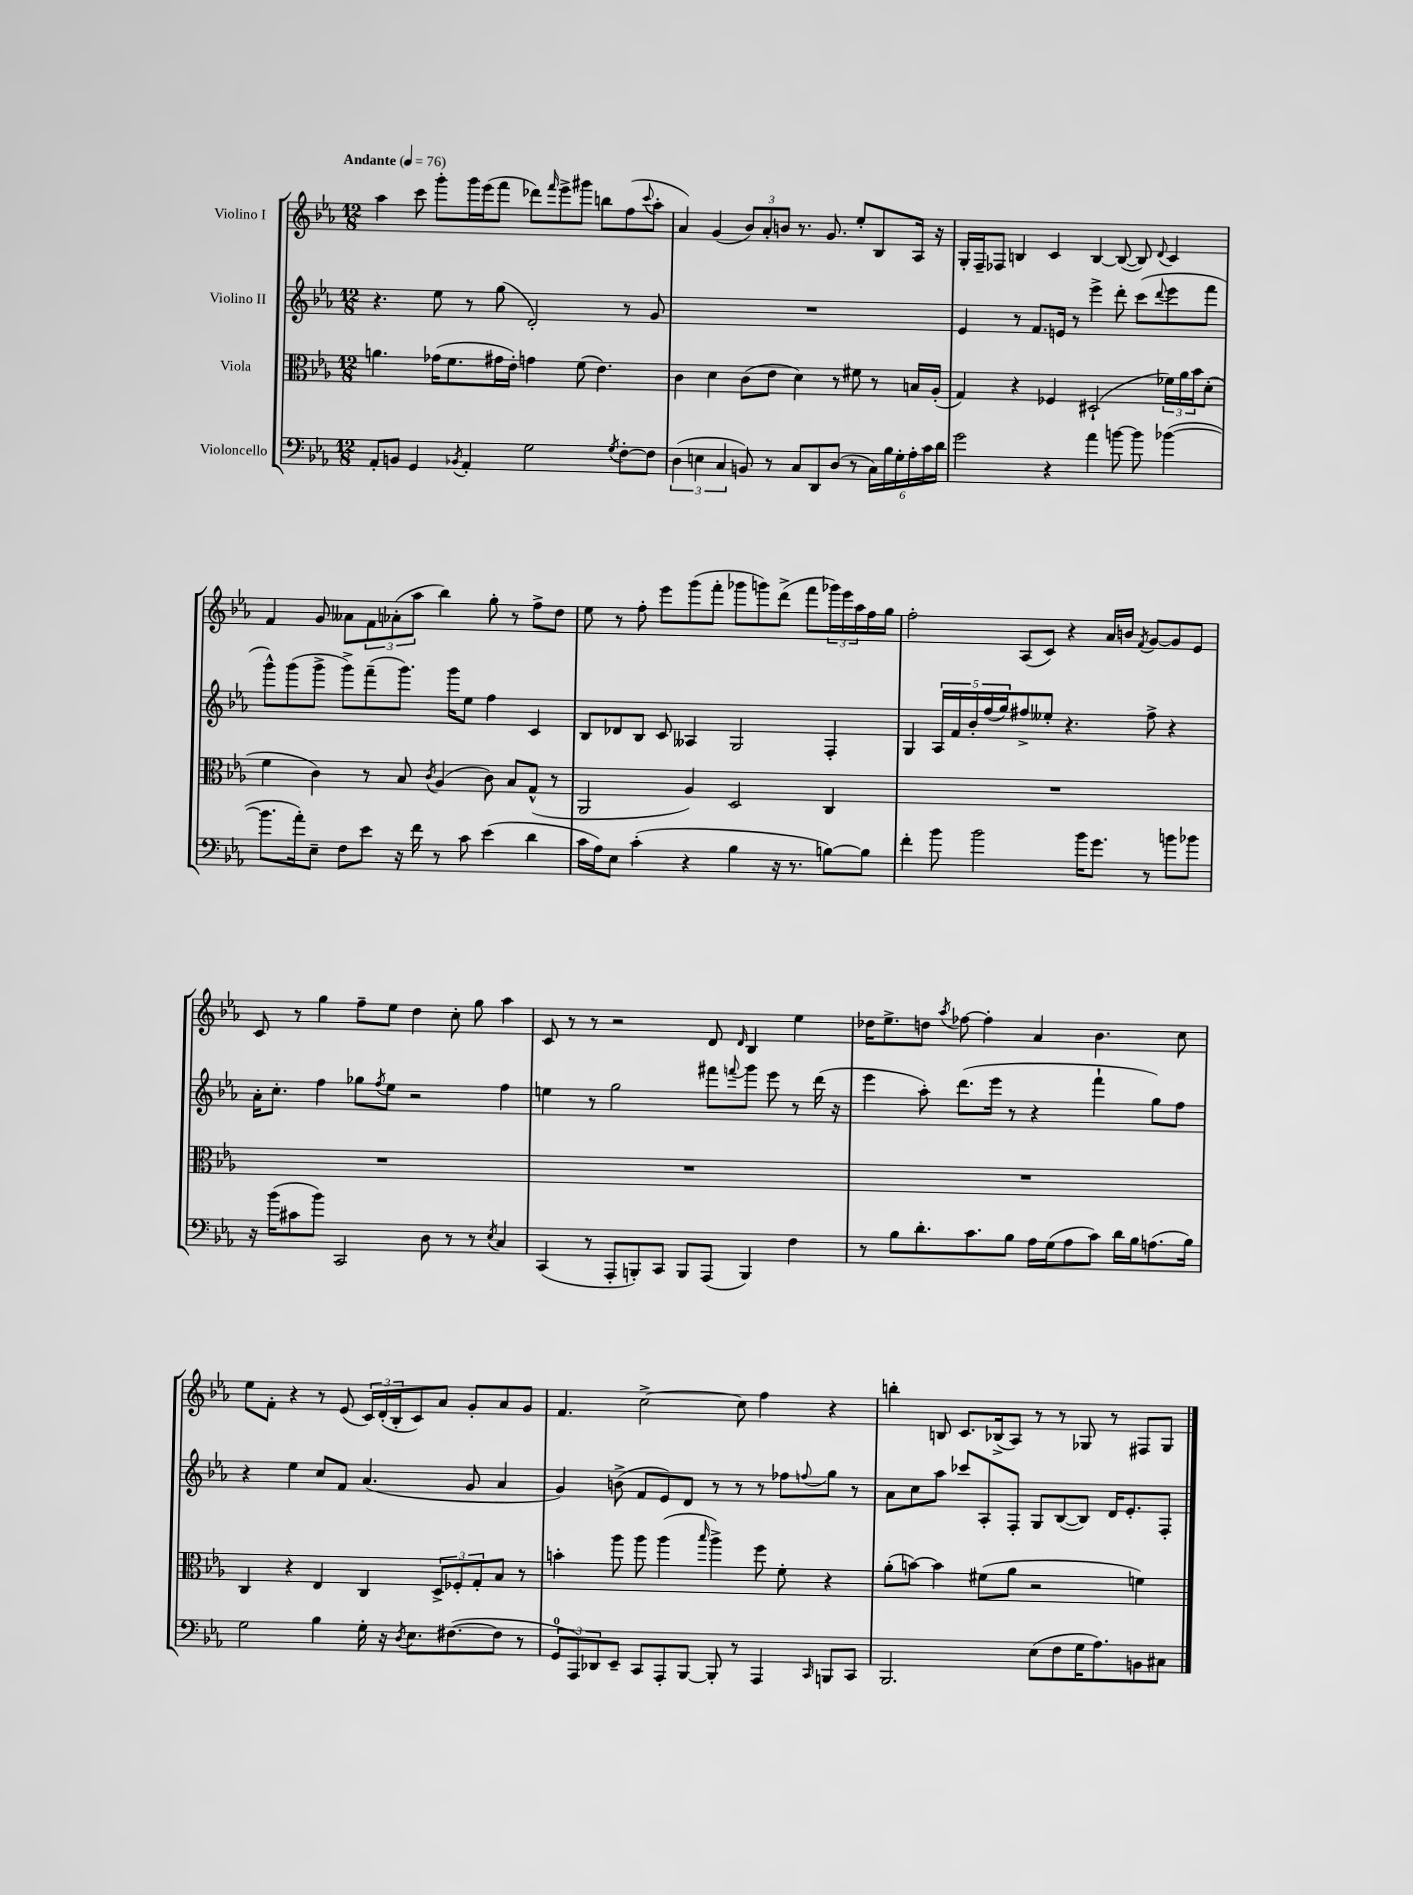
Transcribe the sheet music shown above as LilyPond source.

<<
\new StaffGroup <<
\new Staff = "s0" \with { instrumentName = "Violino I" } {
    \clef treble \key ees \major \numericTimeSignature \time 12/8 \tempo "Andante" 4 = 76
    aes''4 c'''8 g'''8-. g'''16 ees'''16( f'''8 des'''8) \grace { f'''16 } ees'''8-> gis'''8 b''8 f''8( \appoggiatura { c'''8 } aes''8-. |
    aes'4) g'4( \tuplet 3/2 { bes'8) aes'8-. b'8 } r8. g'8. ees''8-. bes8 aes16 r16 |
    g16-. f16-- fes8 b4 c'4 b4~ b8~( b8) \appoggiatura { d'8 } c'4 |
    f'4 g'8 aeses'8 \tuplet 3/2 { f'8 aes'8-.( aes''8 } bes''4) g''8-. r8 f''8-> d''8 |
    ees''8 r8 f''8-. ees'''8 g'''8( f'''8-. ges'''8 g'''8) d'''8->( f'''8 \tuplet 3/2 { ges'''16) ees'''16 aes''16 } f''16 g''16 |
    f''2-. aes8( c'8) r4 aes'16 b'16 \acciaccatura { f'8 } g'8~ g'8 ees'8 |
    c'8 r8 g''4 f''8-- ees''8 d''4 c''8-. g''8 aes''4 |
    c'8 r8 r8 r2 d'8 \grace { d'16 } bes4 ees''4 |
    des''16 ees''8.-> d''8 \acciaccatura { aes''8 } fes''8~ fes''4-. aes'4 bes'4. c''8 |
    ees''8 f'8-. r4 r8 ees'8( \tuplet 3/2 { c'16) d'16-.( bes16-. } c'8) aes'8 g'8-. aes'8 g'8 |
    f'4. c''2~-> c''8 f''4 r4 |
    b''4-. b8 c'8. bes16->( aes8) r8 r8 ges8 r8 fis8 ges8 \bar "|." |
}
\new Staff = "s1" \with { instrumentName = "Violino II" } {
    \clef treble \key ees \major \numericTimeSignature \time 12/8
    r4. ees''8 r8 g''8( d'2-.) r8 g'8 |
    R1. |
    ees'4 r8 f'8. e'16 r8 ees'''4-> d'''8-. c'''8( \appoggiatura { d'''8 } ees'''8 f'''8 |
    g'''8-^) g'''8( g'''8-> g'''8->) f'''8--( g'''8.) g'''16 ees''8 f''4 c'4 |
    bes8 des'8 bes8 c'8 aeses4 g2 f4-. |
    g4 \tuplet 5/4 { aes16 f'16 bes'16-. f''16( g''16) } fis''8-> eeses''8-. r4. fis''8-> r4 |
    aes'16-. c''8.-. f''4 ges''8 \acciaccatura { f''8 } ees''8 r2 f''4 |
    e''4 r8 g''2 fis'''8 \appoggiatura { f'''8 } g'''8 ees'''8 r8 d'''16( r16 |
    ees'''4 aes''8-.) d'''8.( ees'''16 r8 r4 f'''4-! g''8) f''8 |
    r4 ees''4 c''8 f'8 aes'4.( g'8 aes'4 |
    g'4) b'8->( f'8 ees'8) d'8 r8 r8 r8 fes''8 \appoggiatura { f''8 } g''8 r8 |
    aes'8 c''8 aes''8 ces'''8 aes8-. f8-. g8 bes8~( bes8) d'16 ees'8.-. f8-. \bar "|." |
}
\new Staff = "s2" \with { instrumentName = "Viola" } {
    \clef alto \key ees \major \numericTimeSignature \time 12/8
    a'4. ges'16( f'8. gis'16 ees'16-.) g'4 f'8( ees'4.) |
    c'4 d'4 c'8( ees'8 d'4) r8 fis'8 r8 b16 aes16-.( |
    g4) r4 fes4 dis2-!( \tuplet 3/2 { fes'16) aes'16 bes'16 } d'8-.( |
    f'4 c'4) r8 bes8 \acciaccatura { c'8 } aes4( c'8) bes8 g8-^( r8 |
    aes,2 aes4) d2 c4 |
    R1. |
    R1. |
    R1. |
    R1. |
    c4 r4 ees4 c4 \tuplet 3/2 { d8-> fes8-. g8-. } bes8 r8 |
    b'4-. aes''8 aes''8 aes''4( \grace { bes''16 } aes''4->) f''8 f'8-. r4 |
    aes'8-.( b'8~) b'4 fis'8( aes'8 r2 f'4) \bar "|." |
}
\new Staff = "s3" \with { instrumentName = "Violoncello" } {
    \clef bass \key ees \major \numericTimeSignature \time 12/8
    aes,8-. b,8 g,4 \acciaccatura { bes,8 } aes,4-. g2 \acciaccatura { g8 } f8~-. f8 |
    \tuplet 3/2 { d4( e4 c4 } b,8) r8 c8 d,8 d8( r8 \tuplet 6/4 { c16) bes16 g16-. aes16-. c'16 d'16 } |
    g'2 r4 aes'4 b'8~ b'8 bes'4~( |
    bes'8. aes'16-.) ees8-- f8 ees'8 r16 f'16 r8 c'8 ees'4( d'4 |
    c'16 aes16) ees8 c'4-.( r4 bes4 r16 r8. b8~) b8 |
    f'4-. bes'8 bes'2 bes'16 g'8. r8 b'8 bes'8 |
    r16 bes'16( cis'8 bes'8) c,2 d8 r8 r8 \acciaccatura { ees8 } c4 |
    c,4( r8 aes,,8-. b,,8-.) c,8 b,,8 aes,,8( b,,4) f4 |
    r8 bes8 d'8.-. c'8. bes8 aes16 g16( aes8 c'8) d'16 bes16 a8.( bes16) |
    g2 bes4 g16-. r16 \acciaccatura { d8 } ees8. fis8.~( fis8 r8 |
    \tuplet 3/2 { g,8-0 aes,,8) des,8 } ees,8-- c,8 aes,,8-. bes,,8~ bes,,8-. r8 aes,,4 \grace { c,16 } b,,8 c,8 |
    bes,,2. ees8( f8 g16 aes8.) b,8 cis8 \bar "|." |
}
>>
>>
\layout { \context { \Score \remove "Bar_number_engraver" } }
